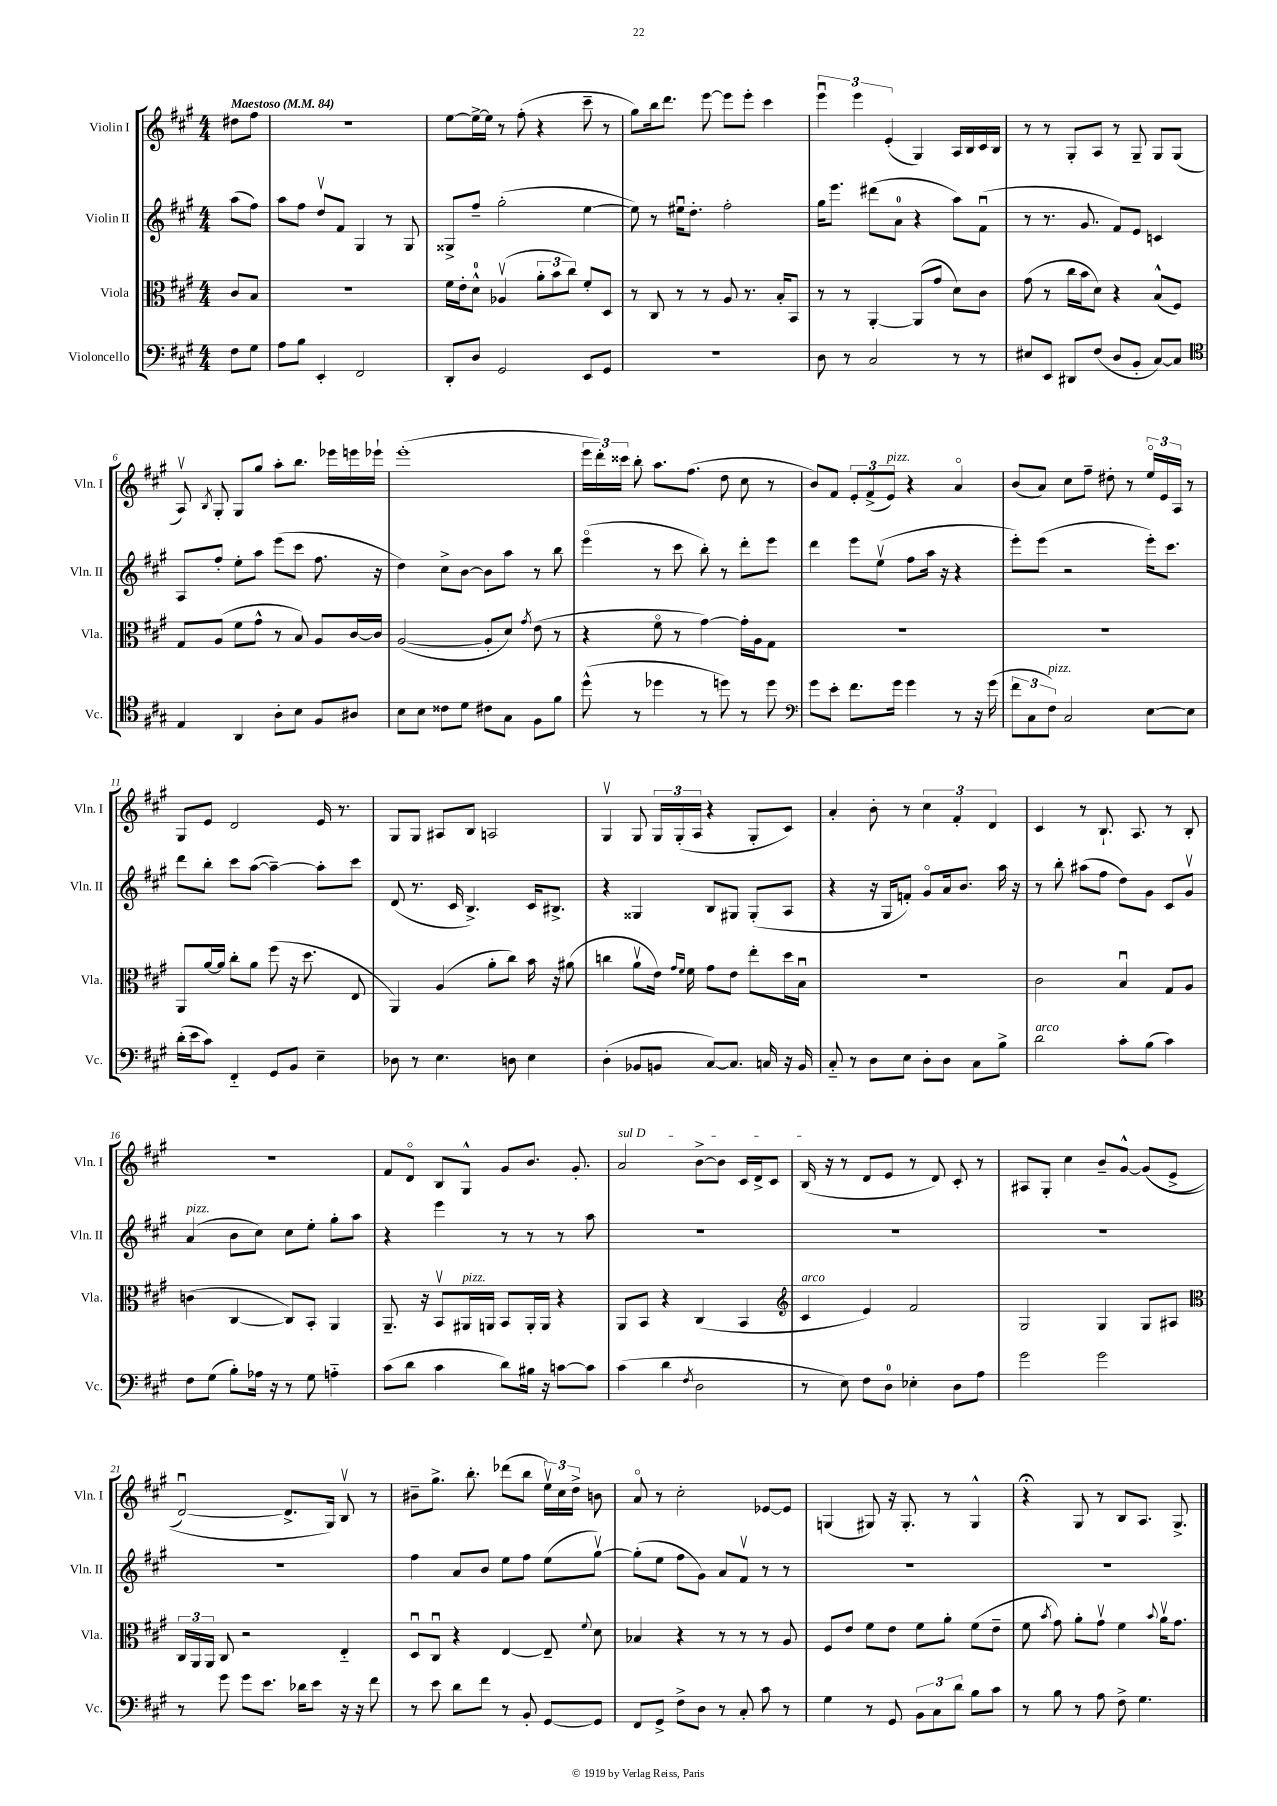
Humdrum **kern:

**kern	**kern	**kern	**kern
*staff4	*staff3	*staff2	*staff1
*clefF4	*clefC3	*clefG2	*clefG2
*k[f#c#g#]	*k[f#c#g#]	*k[f#c#g#]	*k[f#c#g#]
*M4/4	*M4/4	*M4/4	*M4/4
*MM84	*MM84	*MM84	*MM84
8F#	8c#	(8aa	8dd#
8G#	8B	8ff#)	8ff#
=	=	=	=
8A	1r	8aa	1r
8B	.	8ff#	.
4EE'	.	8ddv	.
.	.	8f#	.
2FF#	.	4G#	.
.	.	8r	.
.	.	8G#	.
=	=	=	=
8DD'	16f#	8G##^	[8ee
.	16e'	.	.
8D	8d^^	8ff#~	16ee^_
.	.	.	16ee]
2GG#	(4A-v	(2gg#'	8r
.	.	.	(8ff#'
.	12a'	.	4r
.	12b	.	.
.	12cc#)	.	.
8EE	8f#'	[4ee	8ccc#~
8GG#	8D	.	8r
=	=	=	=
1r	8r	8ee])	8gg#)
.	8C#	8r	16bb
.	.	.	8.ddd
.	8r	16ee#u	.
.	.	8.dd'	.
.	8r	.	[8eee
.	8A	2ff#'	8eee]
.	8.r	.	8eee'
.	.	.	4ccc#
.	16B'	.	.
.	8BB	.	.
=	=	=	=
8D	8r	16gg#	6eeeu
.	.	8.eee	.
8r	8r	.	.
.	.	.	6eee
2C#	[4AA'	(8ddd#	.
.	.	.	(6e'
.	.	8a	.
.	(8AA]	4r	4G#)
.	8g#	.	.
8r	8d)	8aa)	16A
.	.	.	16B
8r	8c#	(8f#u	16c#
.	.	.	16B
=	=	=	=
8E#	(8g#	8r	8r
8EE	8r	8.r	8r
8DD#	16cc#	.	8G#'
.	16b	8.g#	.
(8F#	8d)	.	8A
8D	4r	8f#)	8r
8BB'	.	8e	8G#~
[8C#)	(8B^^	4c	8G#
8C#]	8F#)	.	(8G#
=	=	=	=
*clefC4	*	*	*
4E	8G#	8A	8Av)
.	.	.	8qB
.	(8A	8ff#'	8G#'
4AA	8f#	8ee'	8G#
.	8g#^^	8aa	8gg#
8A'	8r	(8eee	8aa'
8B	8B)	8ccc#	8.bb
8F#	8A	8.ff#	.
.	.	.	16eee-
8A#	[16c#	.	16eee
.	16c#]	16r	16eee-`
=	=	=	=
8B	([2A	4dd)	(1eee'
8B	.	.	.
8c##	.	8cc#^	.
8d	.	[8b	.
8c#	8A']	8b]	.
8G#	8d)	8aa	.
.	8qg#	.	.
8F#	(8e	8r	.
8f#	8r	8bb	.
=	=	=	=
(8dd^^	4r	(4eeeo	24eee
.	.	.	24ddd')
.	.	.	24ccc##
8r	.	.	8bb'
4dd-	8f#o	8r	8.aa
.	8r	8ccc#	.
.	.	.	(8.ff#
8r	[4g#)	8bb')	.
8dd)	.	8r	8dd
8r	16g#']	8ddd'	8cc#
.	16A	.	.
8dd	8G#	8eee	8r
=	=	=	=
*clefF4	*	*	*
8g#	1r	4ddd	8b)
8e'	.	.	8f#
8.f#	.	8eee	12e'
.	.	.	(12f#^
.	.	(8eev	.
.	.	.	12e)
16g#	.	.	.
4g#	.	8ff#	4r
.	.	16aa	.
.	.	16r	.
8r	.	4r	4ao
16r	.	.	.
(16g#	.	.	.
=	=	=	=
12f#	1r	8eee')	(8b
12C#	.	.	.
.	.	(8eee	8a)
12F#)	.	.	.
2C#	.	2r	8cc#
.	.	.	8ff#~
.	.	.	8dd#'
.	.	.	8r
[8E	.	16eee')	24eeo
.	.	.	24e
.	.	8.ccc#	.
.	.	.	24A
8E]	.	.	8r
=	=	=	=
(16d'	8AA	8ddd	8G#
16e	.	.	.
8c#)	[16a	8bb'	8e
.	16a]	.	.
4FF#'~	8cc#'	8ccc#	2d
.	8a	([8aa	.
8GG#	(8ff#	4aa~_)	.
8BB	16r	.	.
.	8.dd	.	.
4E~	.	8aa']	16e
.	.	.	8.r
.	8E	8ccc#	.
=	=	=	=
8D-	4AA)	(8d	8G#
8r	.	8.r	8G#
4.E	(4A	.	8A#
.	.	16c#	.
.	.	4.B^)	8B
.	8a'	.	2A
8D	8cc#)	.	.
4E	16b	16c#	.
.	16r	8.B#^	.
.	(8a#	.	.
=	=	=	=
(4D'	4cc	4r	4G#v
8BB-	8av	4G##	8G#
8BB	16e)	.	24G#
.	.	.	(24G#'
.	16qqg#	.	.
.	16qqf#	.	.
.	16f#	.	.
.	.	.	24A
[8C#)	8g#	8B	4r
8.C#]	8e	8G#	.
.	8ee'	(8G#'	8G#'
16C	.	.	.
16r	16dd	8A	8c#)
16BB	16Bu	.	.
=	=	=	=
8C#'~	1r	4r	4a'
8r	.	.	.
8D	.	16r	8b'
.	.	16G#	.
8E	.	8f')	8r
8D'	.	8g#o	6cc#
8D	.	16a	.
.	.	.	6f#'
.	.	8.b	.
8C#	.	.	.
.	.	.	6d
8B^	.	16aa	.
.	.	16r	.
=	=	=	=
2d	2c#	8r	4c#
.	.	8bb'	.
.	.	(8aa#	8r
.	.	8ff#	8.B`
8c#'	4Bu	8dd)	.
.	.	.	8.A
(8B	.	8g#	.
4c#)	8G#	8c#	8r
.	8A	8g#v	8B'
=	=	=	=
8F#	(4c	(4a	1r
(8G#	.	.	.
8B')	[4C#	8b	.
16A-	.	8cc#)	.
16r	.	.	.
8r	8C#])	8cc#	.
8G#	8BB'	8ee'	.
4A'~	4AA	8gg#'	.
.	.	8aa	.
=	=	=	=
(8c#	8.AA~	4r	8f#
8d	.	.	8do
.	16r	.	.
4c#	8BBv	4eee	8B
.	16AA#	.	8G#^^
.	16AA	.	.
8d)	8BB	8r	8g#
16B#	16AA'	8r	8.b
16r	16AA	.	.
[8c	4r	8r	.
.	.	.	8.g#'
8c]	.	8aa	.
=	=	=	=
(4c#	8AA	1r	2a
.	8BB	.	.
4d	4r	.	.
8qF#	.	.	.
2D	(4C#	.	[8b^
.	.	.	8b]
.	4BB	.	16c#
.	.	.	16d^
.	.	.	8c#
=	=	=	=
*	*clefG2	*	*
8r	4c#	1r	(16B
.	.	.	16r
8E)	.	.	8r
8F#	4e)	.	8d
8D	.	.	8e
4E-'	2f#	.	8r
.	.	.	8d)
8D	.	.	8c#'
8A	.	.	8r
=	=	=	=
2g#	2G#	1r	8A#
.	.	.	8G#'
.	.	.	4cc#
2g#	4G#	.	8b~
.	.	.	[8g#^^
.	8G#	.	&((8g#]
.	8A#	.	8e^
=	=	=	=
*	*clefC3	*	*
8r	24C#	1r	[2du)
.	24AA	.	.
.	24AA	.	.
8g#	8C#	.	.
8g#	2r	.	.
8.e	.	.	.
.	.	.	8.d^]
16d-	.	.	.
8e	.	.	.
.	.	.	16G#&)
16r	4E'~	.	8Bv
16r	.	.	.
8f#	.	.	8r
=	=	=	=
8r	8Du	4ff#	8b#~
8e	8C#u	.	8.gg#^
8d	4r	8a	.
.	.	.	8.bb'
8f#	.	8b	.
8r	[4E	8ee	(8ddd-
8BB'	.	8ff#	8bb
[8GG#	8E~]	(8ee	24eev)
.	.	.	24cc#
.	.	.	24dd^
.	8qqf#	.	.
8GG#]	8d	[8gg#v)	8b
=	=	=	=
8FF#	4B-	(8gg#']	8ao
8GG#^	.	8ee	8r
8F#^	4r	8ff#	2cc#'
8D	.	8g#)	.
8r	8r	8a	.
8C#'	8r	8f#v	.
8c#	8r	8r	[8e-
8r	8A	8r	8e-]
=	=	=	=
4G#	8F#	1r	(4G
.	8e	.	.
8r	8f#	.	8G#)
8GG#	8e	.	16r
.	.	.	8.G#'
12BB	8f#	.	.
12C#	.	.	.
.	8a'	.	8r
12d	.	.	.
8B	(8f#	.	4G#^^
8c#	8e~	.	.
=	=	=	=
8r	8f#	1r	4r;
.	8qb	.	.
8B	8g#)	.	.
8r	8a'	.	8G#
8A	8g#v	.	8r
8F#^	4f#	.	8B
4.G#	.	.	8.A
.	8qqb	.	.
.	16av	.	.
.	8.g#	.	8.G#^
==	==	==	==
*-	*-	*-	*-
